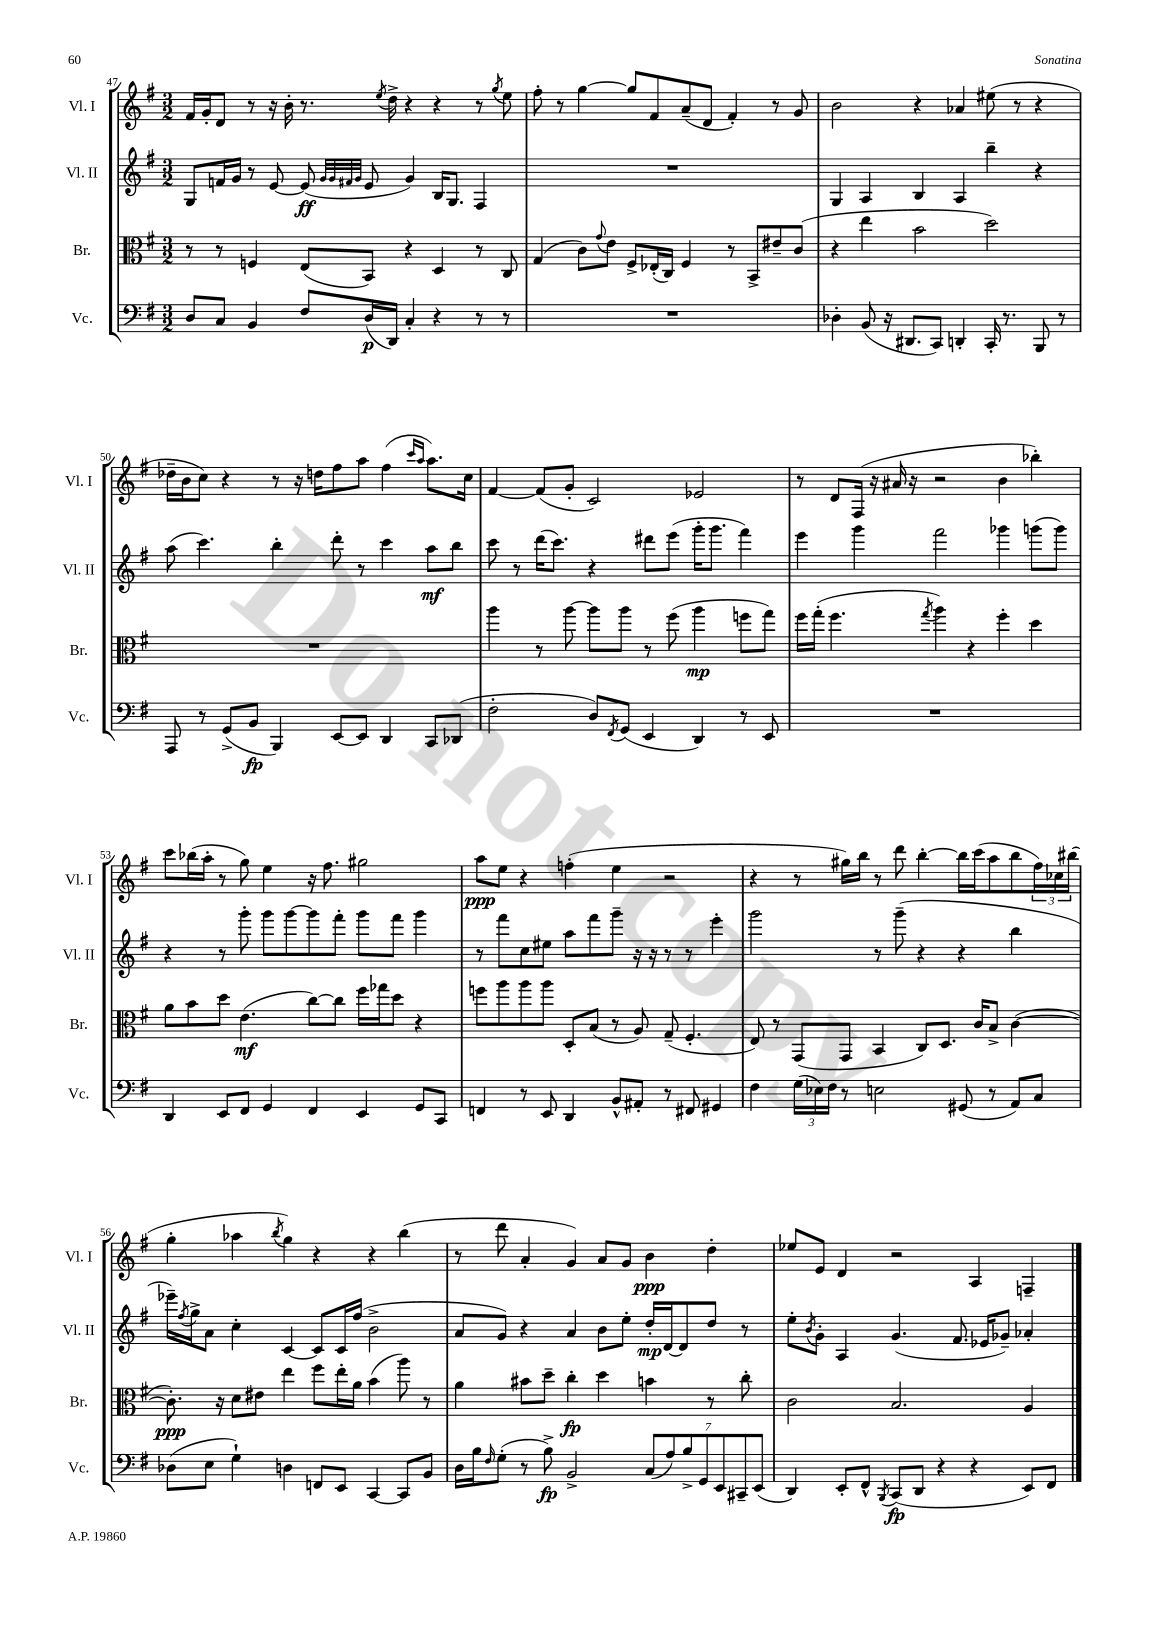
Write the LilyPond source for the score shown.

<<
\new StaffGroup <<
\new Staff = "s0" \with { instrumentName = "Vl. I" shortInstrumentName = "Vl. I" } {
    \clef treble \key g \major \numericTimeSignature \time 3/2
    fis'16 g'16-. d'8 r8 r16 b'16-. r8. \acciaccatura { e''8 } d''16-> r4 r4 r8 \acciaccatura { g''8 } e''8 |
    fis''8-. r8 g''4~ g''8 fis'8 a'8--( d'8 fis'4-.) r8 g'8 |
    b'2 r4 aes'4 eis''8( r8 r4 |
    des''16-- b'16 c''8) r4 r8 r16 d''16 fis''8 a''8 fis''4( \grace { c'''16 a''16 } a''8.) c''16 |
    fis'4~ fis'8( g'8-. c'2) ees'2 |
    r8 d'8 fis16( r16 ais'16 r16 r2 b'4 bes''4-.) |
    c'''8 bes''16( a''16-. r8 g''8) e''4 r16 fis''8. gis''2 |
    a''8\ppp e''8 r4 f''4-.( e''4 r2 |
    r4 r8 gis''16) b''16 r8 d'''8 b''4~-. b''16 c'''16( a''8 b''8 \tuplet 3/2 { fis''16) ces''16 bis''16( } |
    g''4-. aes''4 \acciaccatura { b''8 } g''4) r4 r4 b''4( |
    r8 d'''8 a'4-. g'4) a'8 g'8 b'4\ppp d''4-. |
    ees''8 e'8 d'4 r2 a4 f4-- \bar "|." |
}
\new Staff = "s1" \with { instrumentName = "Vl. II" shortInstrumentName = "Vl. II" } {
    \clef treble \key g \major \numericTimeSignature \time 3/2
    g8 f'16 g'16 r8 e'8~ e'8\ff( \grace { g'32 g'32 fis'32 g'32 } e'8 g'4) b16 g8. fis4 |
    R1. |
    g4 a4 b4 a4 b''4-- r4 |
    a''8( c'''4.) b''4-. d'''8-. r8 c'''4 a''8\mf b''8 |
    c'''8 r8 d'''16( c'''8.) r4 dis'''8 e'''8( g'''16-. g'''8. fis'''4) |
    e'''4 g'''4 fis'''2 ges'''4 g'''8( g'''8) |
    r4 r8 g'''8-. g'''8 g'''8~ g'''8 fis'''8-. g'''8 fis'''8 g'''4 |
    r8 fis'''8 c''8 eis''8 a''8 fis'''8 g'''8-- r16 r16 r8 r8 e'''4-. |
    g'''2 r8 g'''8--( r4 r4 b''4 |
    ees'''16--) \acciaccatura { fis''8 } g''16-> a'8 c''4-. c'4~ c'8 c'16 fis''16( b'2-> |
    a'8 g'8) r4 a'4 b'8 e''8-. d''16-.\mp d'16~ d'8 d''8 r8 |
    e''8-. \acciaccatura { b'8 } g'8-. a4 g'4.( fis'8. ees'16 ges'8--) aes'4-. \bar "|." |
}
\new Staff = "s2" \with { instrumentName = "Br." shortInstrumentName = "Br." } {
    \clef alto \key g \major \numericTimeSignature \time 3/2
    r8 r8 f4 e8( b,8) r4 d4 r8 c8 |
    g4( c'8) \appoggiatura { g'8 } e'8 fis8-> ees16-.( c16) fis4 r8 b,8-> eis'8-- c'8( |
    r4 e''4 b'2 d''2) |
    R1. |
    a''4 r8 a''8~ a''8 a''8 r8 fis''8( a''4\mp f''8 g''8) |
    fis''16 g''16-.( fis''4. \acciaccatura { g''8 } a''4) r4 fis''4-. d''4 |
    a'8 b'8 d''8 e'4.\mf( c''8~) c''8 fis''16 ges''16 d''8 r4 |
    f''8 a''8 a''8 a''8 d8-. b8( r8 a8) g8--( fis4.-. |
    e8) r8 g,8( g,8 b,4 c8) d8. c'16 b8-> c'4~( |
    c'8.-.\ppp) r16 d'8 eis'8 e''4 fis''8 e''16-. a'16 b'4( a''8) r8 |
    a'4 bis'8 d''8-- c''4-.\fp d''4 b'4 r8 c''8-. |
    c'2 b2. a4 \bar "|." |
}
\new Staff = "s3" \with { instrumentName = "Vc." shortInstrumentName = "Vc." } {
    \clef bass \key g \major \numericTimeSignature \time 3/2
    d8 c8 b,4 fis8 d16\p( d,16) c4-. r4 r8 r8 |
    R1. |
    des4-. b,8( r16 dis,8. c,8) d,4-. c,16-. r8. b,,8 r8 |
    a,,8 r8 g,8->( b,8\fp b,,4) e,8~ e,8 d,4 c,8 des,8( |
    fis2-. d8) \acciaccatura { fis,8 } g,8( e,4 d,4) r8 e,8 |
    R1. |
    d,4 e,8 fis,8 g,4 fis,4 e,4 g,8 c,8 |
    f,4 r8 e,8 d,4 b,8-^ ais,8-. r8 fis,8 gis,4 |
    fis4 \tuplet 3/2 { g16( ees16) fis16 } r8 e2 gis,8( r8 a,8) c8 |
    des8( e8 g4-!) d4 f,8 e,8 c,4~ c,8 b,8 |
    d16 b16 \grace { fis16 } g8-.( r8 b8->\fp) b,2-> \tuplet 7/4 { c8( a8) b8-> g,8 e,8 cis,8-- e,8( } |
    d,4) e,8-. fis,8-^ \acciaccatura { b,,8 } c,8\fp( d,8 r4 r4 e,8) fis,8 \bar "|." |
}
>>
>>
\layout { \context { \Score currentBarNumber = #47 } }
